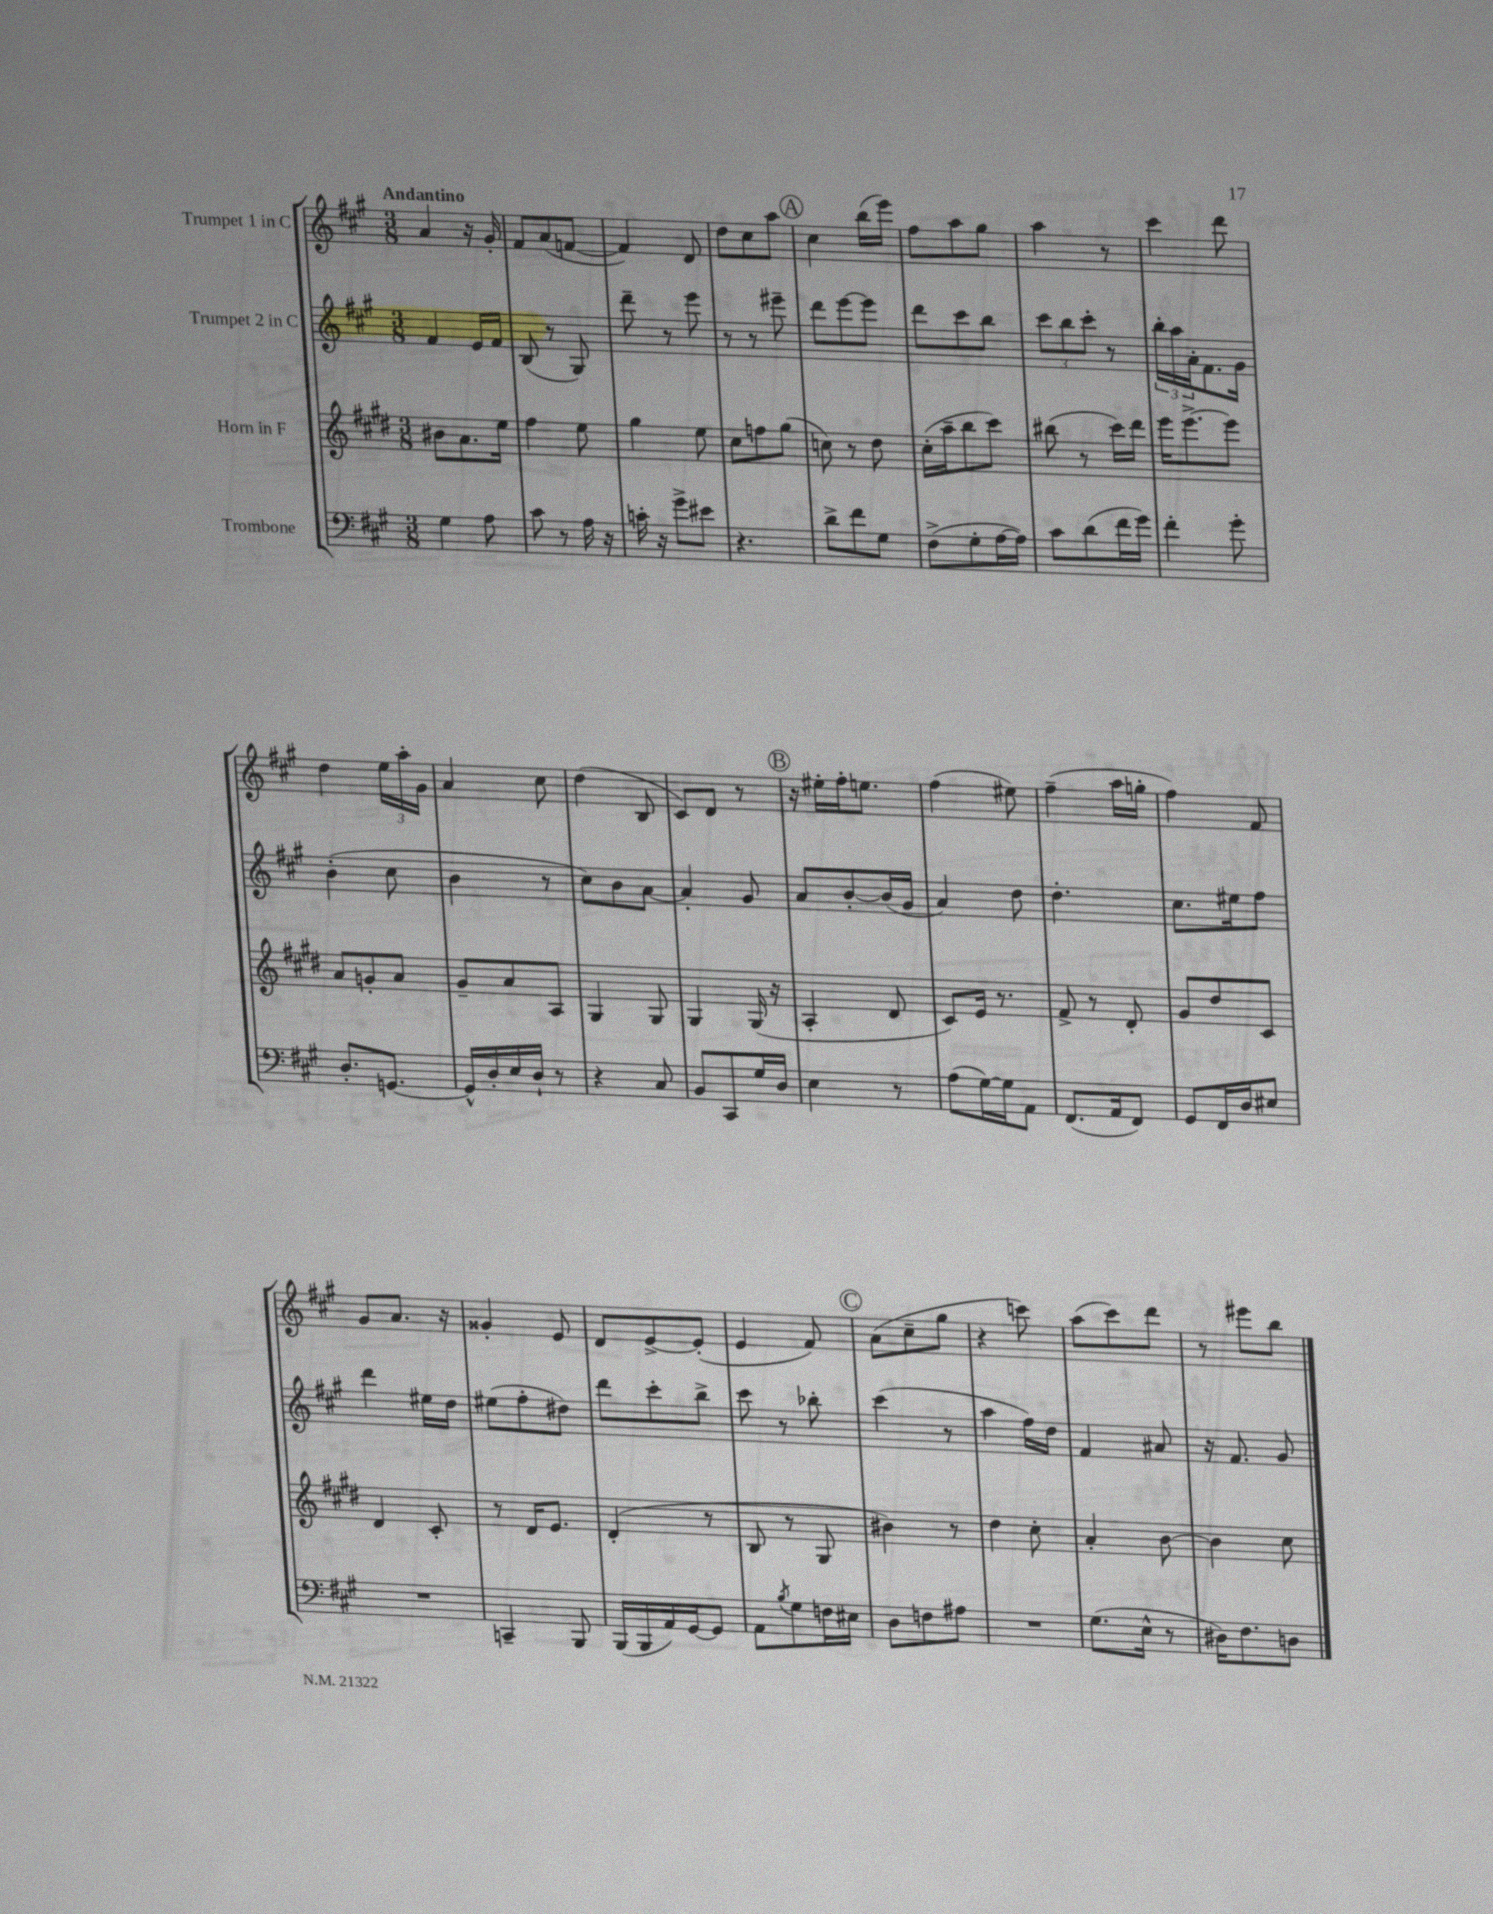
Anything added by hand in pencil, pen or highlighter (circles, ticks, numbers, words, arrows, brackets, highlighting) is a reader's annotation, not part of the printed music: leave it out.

**kern	**kern	**kern	**kern
*part4	*part3	*part2	*part1
*staff4	*staff3	*staff2	*staff1
*I"Trombone	*I"Horn in F	*I"Trumpet 2 in C	*I"Trumpet 1 in C
*clefF4	*clefG2	*clefG2	*clefG2
*k[f#c#g#]	*k[f#c#g#d#]	*k[f#c#g#]	*k[f#c#g#]
*M3/8	*M3/8	*M3/8	*M3/8
=1	=1	=1	=1
!	!	!	!LO:TX:a:B:t=Andantino
4G#\	8b#X\L	4f#/	4a/
.	8.a\	.	.
8A\	.	16e/LL	16r
.	16ee\Jk	16f#/JJ	16g#'/
=2	=2	=2	=2
8c#\	4ff#\	(8B/	8f#/L
8r	.	8r	(8a/
16A\	8ee\	8G#/)	[8fn/J
16r	.	.	.
=3	=3	=3	=3
16cn'\	4gg#\	8ddd~\	4f/])
16r	.	.	.
8g#^\L	.	8r	.
8e#X\J	8ee\	8eee\	8d/
=4	=4	=4	=4
4.r	8cc#\L	8r	8dd\L
.	8ffn\	8r	8cc#\
.	(8gg#\J	8eee#X~\	8aa\J
!!LO:REH:place=s1:t=A
=5	=5	=5	=5
8d^\L	8ccn\)	8ddd\L	4cc#\
8f#\	8r	[8eee\	.
8G#\J	8dd#\	8eee\J]	(16bb\LL
.	.	.	16eee\JJ)
=6	=6	=6	=6
(8F#^\L	(16cc#'\LL	8ddd\L	8ff#\L
.	16aa~\J	.	.
8G#'\	8bb\	8ccc#\	8aa\
[16A\L	8ccc#\J)	8bb\J	8gg#\J
16A\JJ])	.	.	.
=7	=7	=7	=7
8c#\L	(8bb#X\	12ccc#\L	4aa\
.	.	12bb\	.
(8d\	8r	.	.
.	.	12ccc#'\J	.
16f#\L	16ccc#\LL)	8r	8r
16g#\JJ)	16ddd#\JJ	.	.
=8	=8	=8	=8
4f#'\	16eee\KL	24bb'\LL	4ccc#\
.	.	24aa\	.
.	[8.eee^\	.	.
.	.	24a'\J	.
.	.	8.f#\	.
8g#'\	8eee\J]	.	8ddd\
.	.	16g#\Jk	.
!!LO:LB:g=z
=9	=9	=9	=9
8.D'/L	8a/L	(4b'\	4dd\
.	8gn'/	.	.
[8.GGn/J	.	.	.
.	8a/J	8cc#\	24ee\LL
.	.	.	24aa'\
.	.	.	24g#\JJ
=10	=10	=10	=10
16GG^^/LL]	8g#~/L	4b\	4a/
16D'/	.	.	.
16E/	8a/	.	.
16D`/JJ	.	.	.
8r	8A/J	8r	8cc#\
=11	=11	=11	=11
4r	4G#/	8cc#\L)	(4dd\
.	.	8b\	.
8C#/	8G#/	[8a\J	8B/
=12	=12	=12	=12
8BB/L	4G#/	4a'/]	8c#/L)
8CC#/	.	.	8d/J
16G#/L	(16G#/	8g#/	8r
16D/JJ	16r	.	.
!!LO:REH:place=s1:t=B
=13	=13	=13	=13
4E\	4A'/	8a/L	16r
.	.	.	16ee#X'\LL
.	.	[8b'/	16ff#'\J
.	.	.	8.een\J
8r	8d#/	(16b/L]	.
.	.	16g#/JJ	.
=14	=14	=14	=14
(8A\L	8c#/L)	4a/)	(4ff#\
[16G#\L)	16e/Jk	.	.
16G#\J]	8.r	.	.
8AA\J	.	8dd\	8ee#X\)
=15	=15	=15	=15
(8.FF#/L	8f#^/	4.dd'\	(4ff#~\
.	8r	.	.
16AA/k	.	.	.
8FF#/J)	8d#'/	.	16aa\LL
.	.	.	16ggn'\JJ
=16	=16	=16	=16
8GG#/L	8g#/L	8.cc#\L	4ff#\)
16FF#/L	8dd#/	.	.
16D/J	.	16ee#X\k	.
8E#X/J	8c#/J	8ff#\J	8f#/
!!LO:LB:g=z
=17	=17	=17	=17
4.r	4d#/	4ddd\	8g#/L
.	.	.	8.a/J
.	8c#'/	16ee#X\LL	.
.	.	16dd\JJ	16r
=18	=18	=18	=18
4CCn~/	8r	(8ee#X\L	4g##X'/
.	16d#/KL	8ff#'\	.
.	8.e/J	.	.
8BBB/	.	8dd#X\J)	8e/
=19	=19	=19	=19
(16BBB/LL	(4d#'/	8ddd\L	8d/L
16BBB/	.	.	.
16AA/)	.	8ccc#'\	[8e^/
[16GG#/J	.	.	.
8GG#/J]	8r	8bb^\J	(8e'/J]
=20	=20	=20	=20
8AA\L	8B/	8ccc#\	4e/
8qB/	.	.	.
8G#\	8r	8r	.
16Fn\L	8G#/	8bb-X'\	8f#/)
16E#X\JJ	.	.	.
!!LO:REH:place=s1:t=C
=21	=21	=21	=21
8D\L	4b#X\)	(4ccc#\	(8a\L
8Fn\	.	.	8cc#~\
8A#X\J	8r	8r	8gg#\J
=22	=22	=22	=22
4.r	4dd#\	4aa\	4r
.	8cc#'\	16ff#\LL)	8cccn\)
.	.	16dd\JJ	.
=23	=23	=23	=23
(8.G#\L	4a'/	4f#/	(8aa\L
.	.	.	8ccc#\)
16E^^\Jk	.	.	.
8r	[8b\	8a#X/	8ddd\J
=24	=24	=24	=24
16D#X\KL)	4b\]	16r	8r
8.F#\	.	8.f#/	.
.	.	.	8eee#X\L
8Dn\J	8cc#\	8g#/	8bb\J
==	==	==	==
*-	*-	*-	*-
